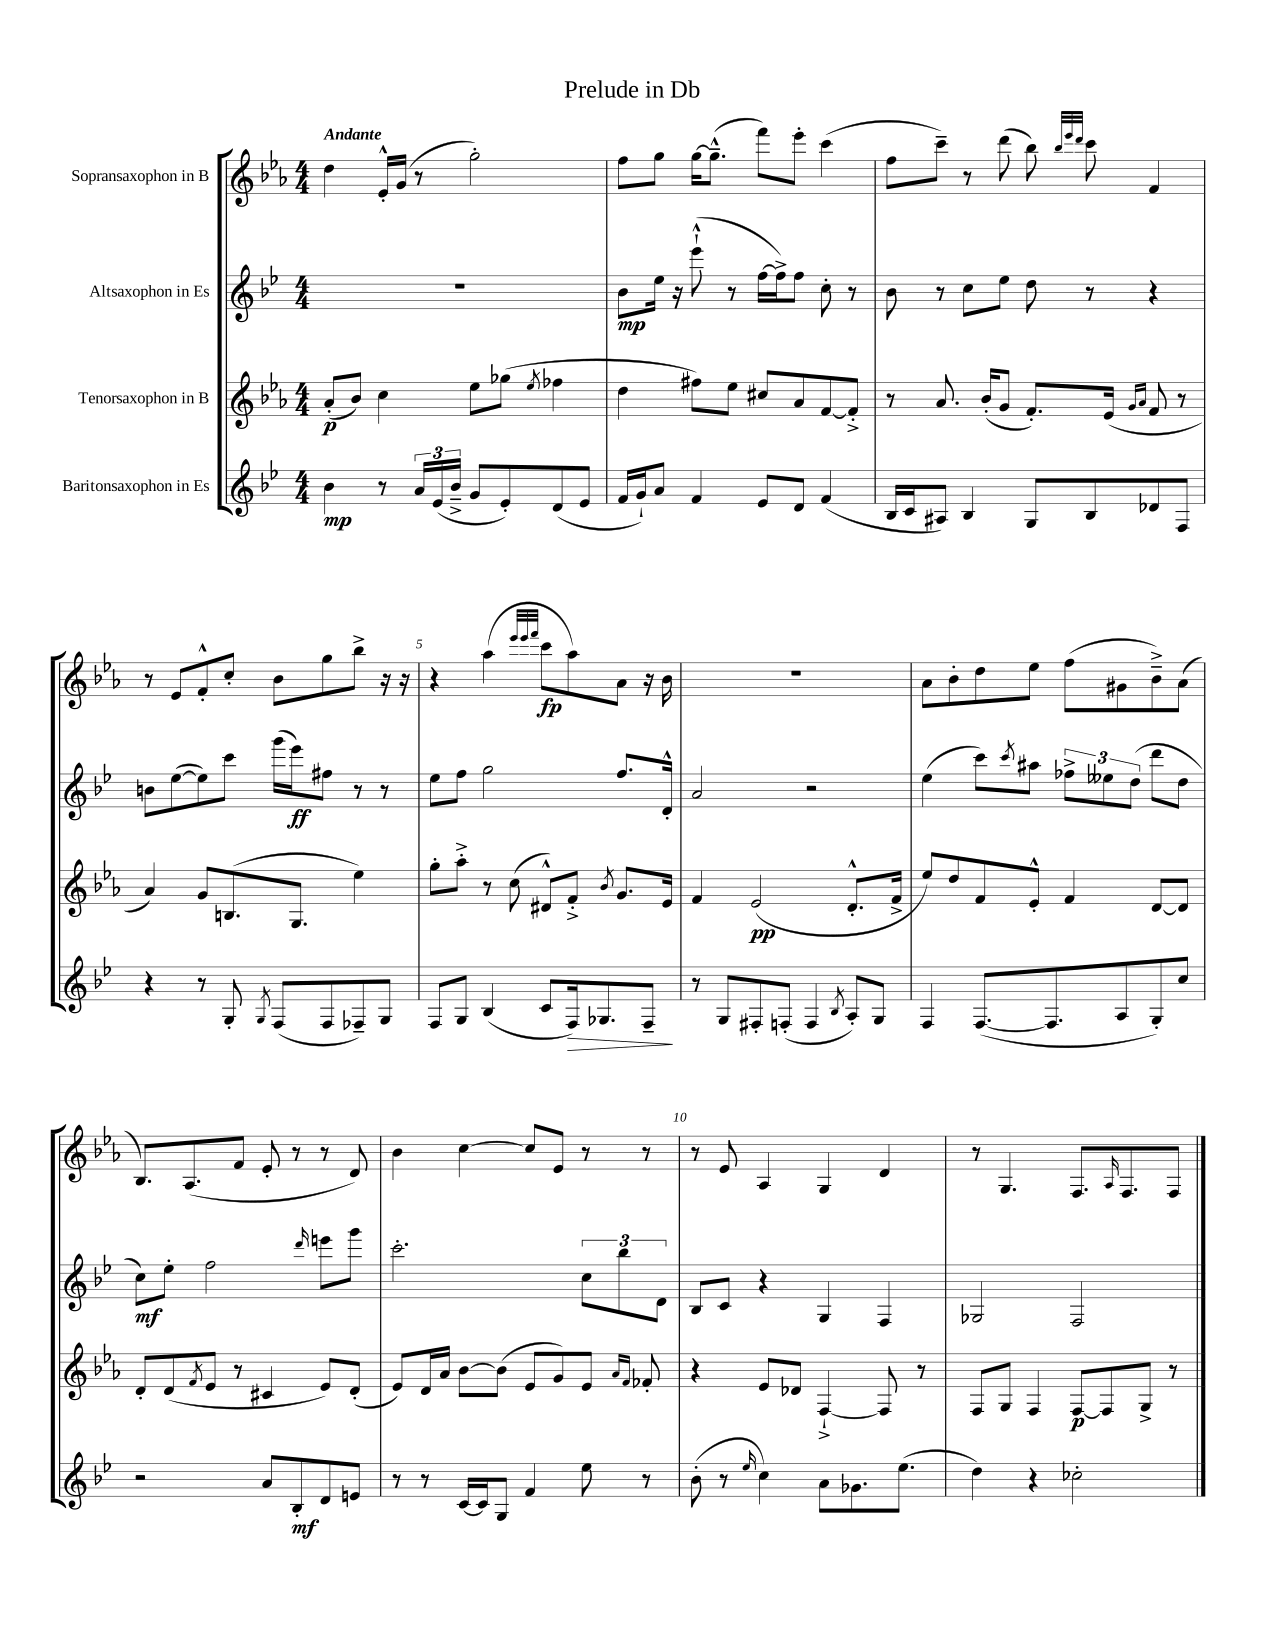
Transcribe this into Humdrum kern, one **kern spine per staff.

**kern	**kern	**kern	**kern
*staff4	*staff3	*staff2	*staff1
*clefG2	*clefG2	*clefG2	*clefG2
*k[b-e-]	*k[b-e-a-]	*k[b-e-]	*k[b-e-a-]
*M4/4	*M4/4	*M4/4	*M4/4
4b-\	(8a-'/L	1r	4dd\
.	8b-/J)	.	.
8r	4cc\	.	16e-'^^/LL
.	.	.	(16g/JJ
24a/LL	.	.	8r
(24e-/	.	.	.
24b-~^/JJ	.	.	.
8g/L	8ee-\L	.	2gg'\)
8e-'/)	(8gg-\J	.	.
.	8qee-/	.	.
(8d/	4ff-\	.	.
8e-/J	.	.	.
=	=	=	=
16f/LL	4dd\	8b-\L	8ff\L
16g`/J)	.	.	.
8a/J	.	16ee-\Jk	8gg\J
.	.	16r	.
4f/	8ff#\L)	(8eee-`^^\	[16gg\LK
.	.	.	(8.gg~^^\]J
.	8ee-\J	8r	.
8e-/L	8cc#/L	[16ff\LL	8fff\L)
.	.	16ff^\]J)	.
8d/J	8a-/	8ff\J	8eee-'\J
(4f/	[8f/	8cc'\	(4ccc\
.	8f'^/]J	8r	.
=	=	=	=
16B-/LL	8r	8b-\	8ff\L
16c/J	.	.	.
8A#/J)	8.a-/	8r	8ccc~\J)
4B-/	.	8cc\L	8r
.	(16b-'/LK	.	.
.	8g/J	8ee-\J	(8ddd\
8G/L	8.f'/L)	8dd\	8bb-\)
.	.	.	32qqbb-/LLL
.	.	.	32qqeee-/
.	.	.	32qqddd/JJJ
8B-/	.	8r	8ccc\
.	(16e-/Jk	.	.
.	16qqg/LL	.	.
.	16qqa-/JJ	.	.
8d-/	8f/	4r	4f/
8F/J	8r	.	.
=	=	=	=
4r	4a-/)	8b\L	8r
.	.	([8ee-\	8e-/L
8r	8g/L	8ee-\])	8f'^^/
8G'/	(8.B/	8ccc\J	8cc'/J
8qG/	.	.	.
(8F/L	.	(16ggg\LL	8b-\L
.	8.G/J	16eee-\J)	.
8F/	.	8ff#\J	8gg\
8F-~/)	4ee-\)	8r	8bb-^\J
8G/J	.	8r	16r
.	.	.	16r
=	=	=	=
8F/L	8gg'\L	8ee-\L	4r
8G/J	8aa-'^\J	8ff\J	.
(4B-/	8r	2gg\	(4aa-\
.	(8cc\	.	.
.	.	.	32qqeee-/LLL
.	.	.	32qqeee-/
.	.	.	32qqfff/JJJ
8c/L	8d#^^/L)	.	8ccc\L
16F/k)	8f'^/J	.	8aa-\)
8.G-/	.	.	.
.	8qb-/	.	.
.	8.g/L	8.ff/L	8a-\J
8F~/J	.	.	16r
.	16e-/Jk	16d'^^/Jk	16b-\
=	=	=	=
8r	4f/	2a/	1r
8G/L	.	.	.
8F#'/	(2e-/	.	.
(8F'/J	.	.	.
4F/	.	2r	.
8qB-/	.	.	.
8A'/L)	8.d'^^/L	.	.
8G/J	.	.	.
.	16f^/Jk	.	.
=	=	=	=
4F/	8ee-/L)	(4ee-\	8a-\L
.	8dd/	.	8b-'\
([8.F/L	8f/	8ccc\L)	8dd\
.	.	8qccc/	.
.	8e-'^^/J	8aa#\J	8ee-\J
8.F/]	.	.	.
.	4f/	12ff-^\L	(8ff\L
.	.	12ee--\	.
8A/	.	.	8g#\
.	.	(12dd\J	.
8G'/)	[8d/L	8ddd\L	8b-~^\)
8cc/J	8d/]J	8dd\J	(8a-\J
=	=	=	=
2r	8d'/L	8cc\L)	8.B-/L)
.	(8d/	8ee-'\J	.
.	.	.	(8.A-/
.	8qf/	.	.
.	8e-/J	2ff\	.
.	8r	.	8f/J
8a/L	4c#/	.	8e-'/
8B-'/	.	.	8r
.	.	16qqddd/	.
8d/	8e-/L)	8eee\L	8r
8e/J	(8d'/J	8ggg\J	8d/)
=	=	=	=
8r	8e-/L)	2.ccc'\	4b-\
8r	16d/L	.	.
.	16a-/JJ	.	.
[16c/LL	[8b-\L	.	[4cc\
16c/]J	.	.	.
8G/J	(8b-\]J	.	.
4f/	8e-/L	.	8cc/]L
.	8g/)	.	8e-/J
8ee-\	8e-/J	12cc\L	8r
.	.	12bb-\	.
.	16qqa-/LL	.	.
.	16qqf/JJ	.	.
8r	8f-'/	.	8r
.	.	12d\J	.
=	=	=	=
(8b-'\	4r	8B-/L	8r
8r	.	8c/J	8e-/
16qqee-/	.	.	.
4cc\)	8e-/L	4r	4A-/
.	8d-/J	.	.
8a\L	[4F`^/	4G/	4G/
8.g-\	.	.	.
.	8F/]	4F/	4d/
(8.ee-\J	.	.	.
.	8r	.	.
=	=	=	=
4dd\)	8F/L	2G-/	8r
.	8G/J	.	4.G/
4r	4F/	.	.
2cc-'\	[8F/L	2F/	8.F/L
.	8F/]	.	.
.	.	.	16qqA-/
.	.	.	8.F/
.	8G^/J	.	.
.	8r	.	8F/J
==	==	==	==
*-	*-	*-	*-
